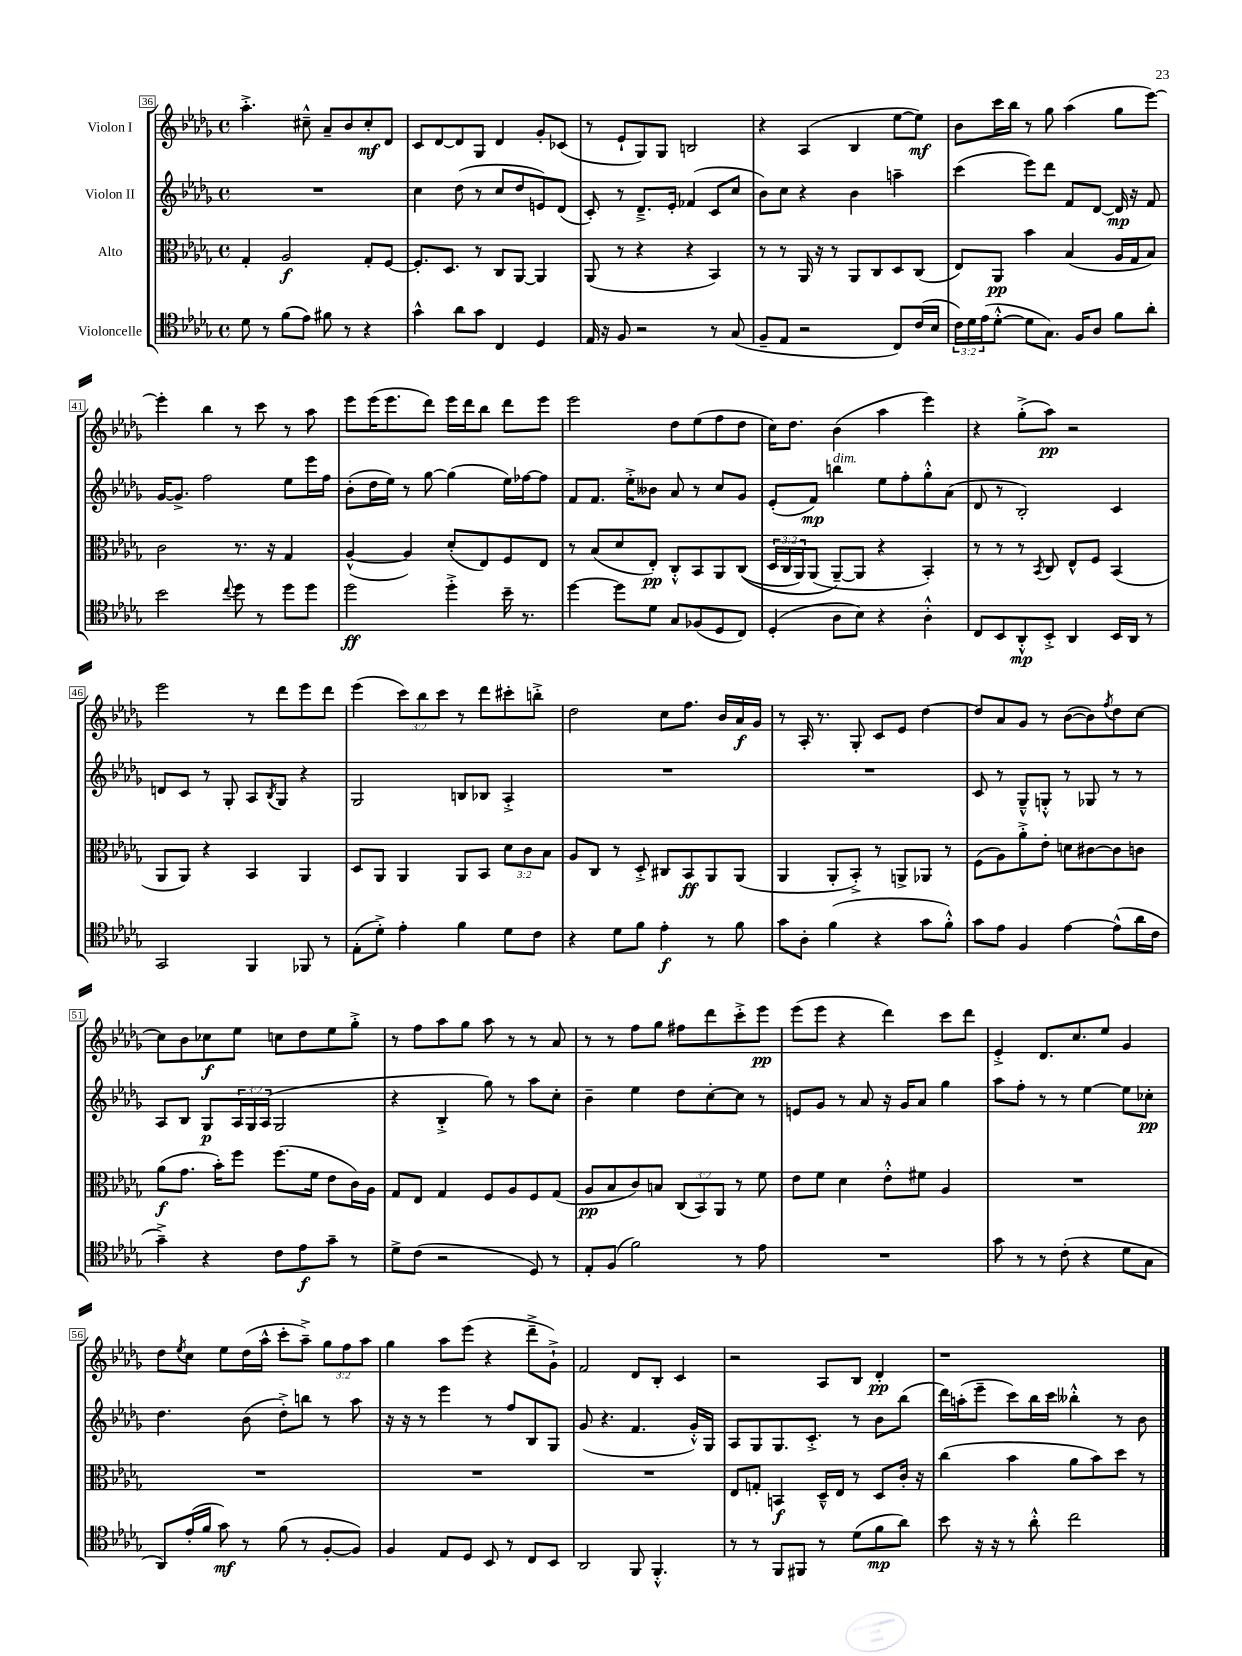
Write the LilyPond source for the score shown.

<<
\new StaffGroup <<
\new Staff = "s0" \with { instrumentName = "Violon I" } {
    \clef treble \key des \major \defaultTimeSignature \time 4/4 \override Staff.TupletNumber.text = #tuplet-number::calc-fraction-text
    aes''4.-.-> cis''8---^ aes'8-- bes'8 cis''8-.\mf des'8 |
    c'8 des'8~ des'8 ges8 des'4 ges'8-. ces'8( |
    r8 ees'8-! ges8) ges8 b2 |
    r4 aes4( bes4 ees''8~ ees''8\mf) |
    bes'8 c'''16 bes''16 r8 ges''8 aes''4( ges''8 ees'''8~) |
    ees'''4-. bes''4 r8 c'''8 r8 aes''8 |
    ees'''8 ees'''16( ees'''8. des'''8) ees'''16 des'''16 bes''8 des'''8 ees'''8 |
    ees'''2 des''8 ees''8( f''8 des''8 |
    c''16) des''8. bes'4( aes''4 ees'''4) |
    r4 ges''8-.->( aes''8\pp) r2 |
    ees'''2 r8 des'''8 ees'''8 des'''8 |
    ees'''4( \tuplet 3/2 { c'''8) bes''8 c'''8 } r8 des'''8 cis'''8-. b''8-.-> |
    des''2 c''8 f''8. bes'16 aes'16\f ges'16 |
    r8 aes16-. r8. ges8-. c'8 ees'8 des''4~ |
    des''8 aes'8 ges'8 r8 bes'8~( bes'8) \acciaccatura { f''8 } des''8 c''8~ |
    c''8 bes'8 ces''8\f ees''8 c''8 des''8 ees''8 ges''8-.-> |
    r8 f''8 aes''8 ges''8 aes''8 r8 r8 aes'8 |
    r8 r8 f''8 ges''8 fis''8 des'''8 c'''8-.-> ees'''8\pp |
    ees'''8( ees'''8 r4 des'''4) c'''8 des'''8 |
    ees'4-.-> des'8. c''8. ees''8 ges'4 |
    des''8 \acciaccatura { ees''8 } c''8 ees''8 des''16( aes''16-^ c'''8-. aes''8--->) \tuplet 3/2 { ges''8 f''8 aes''8 } |
    ges''4 aes''8 ees'''8( r4 des'''8---> ges'8-!->) |
    f'2 des'8 bes8-. c'4 |
    r2 aes8 bes8 des'4-.\pp |
    r1 \bar "|." |
}
\new Staff = "s1" \with { instrumentName = "Violon II" } {
    \clef treble \key des \major \defaultTimeSignature \time 4/4 \override Staff.TupletNumber.text = #tuplet-number::calc-fraction-text
    R1 |
    c''4 des''8( r8 c''8 des''8 e'8) des'8( |
    c'8-.) r8 des'8.---> ees'16-. fes'4( c'8 c''8 |
    bes'8) c''8 r4 bes'4 a''4-- |
    c'''4( ees'''8) des'''8 f'8 des'8~ des'16\mp r16 f'8 |
    ges'16~ ges'8.-> f''2 ees''8 ees'''16 f''16 |
    bes'8-.( des''16 ees''16) r8 ges''8~ ges''4( ees''16) fes''16~ fes''8 |
    f'8 f'8. ees''16-.-> beses'8 aes'8 r8 c''8 ges'8 |
    ees'8-.( f'8\mp) b''4^\markup { \italic "dim." } ees''8 f''8-. ges''8-.-^ aes'8( |
    des'8 r8 bes2-.) c'4 |
    d'8 c'8 r8 ges8-. aes8 \acciaccatura { bes8 } ges8 r4 |
    ges2 b8 bes8 aes4-.-> |
    R1 |
    R1 |
    c'8 r8 ges8---^ g8-.-^ r8 ges8 r8 r8 |
    aes8 bes8 ges8\p \tuplet 3/2 { aes16 ges16 aes16( } ges2 |
    r4 bes4-.-> ges''8) r8 aes''8 c''8-. |
    bes'4-- ees''4 des''8 c''8~-. c''8 r8 |
    e'8 ges'8 r8 aes'8 r16 ges'16 aes'8 ges''4 |
    aes''8 f''8-. r8 r8 ees''4~ ees''8 ces''8-.\pp |
    des''4. bes'8( des''8-.->) b''8 r8 aes''8 |
    r16 r16 r8 ees'''4 r8 f''8 bes8 ges8 |
    ges'8( r4. f'4. ges'16-.-^) ges16 |
    aes8 ges8 ges8. c'8.-.-> r8 bes'8 bes''8( |
    des'''16) a''16-.( ees'''8-- c'''8) bes''16 c'''16 beses''4-.-^ r8 bes'8 \bar "|." |
}
\new Staff = "s2" \with { instrumentName = "Alto" } {
    \clef alto \key des \major \defaultTimeSignature \time 4/4 \override Staff.TupletNumber.text = #tuplet-number::calc-fraction-text
    ges4-. aes2\f ges8-. f8~ |
    f8.-. des8. r8 c8 aes,8~ aes,4 |
    aes,8( r8 r4 r4 bes,4) |
    r8 r8 aes,16 r16 r8 aes,8 c8 des8 c8( |
    ees8) aes,8\pp bes'4 bes4( aes16 ges16 bes8) |
    c'2 r8. r16 ges4 |
    aes4~-^( aes4) des'8-.( ees8) f8 ees8 |
    r8 bes8( des'8 ees8-.\pp) c8-.-^ bes,8 aes,8 c8(\( |
    \tuplet 3/2 { des16 c16 aes,16) } aes,8( aes,8~--\) aes,8 r4 bes,4-.) |
    r8 r8 r8 \acciaccatura { bes,8 } c8 ees8-^ f8 bes,4( |
    aes,8 aes,8) r4 bes,4 aes,4 |
    des8 aes,8 aes,4 aes,8 bes,8 \tuplet 3/2 { des'8 c'8 bes8 } |
    aes8 c8 r8 des8-.-> cis8 bes,8\ff aes,8 aes,8( |
    aes,4 aes,8-. bes,8-.->) r8 a,8-> aes,8 r8 |
    f8( aes8) aes'8-.-> ees'8-. d'8 cis'8~ cis'8 c'8 |
    aes'8\f( ges'8. bes'16-.) f''8 f''8.( f'16 ees'8 c'16) aes16 |
    ges8 ees8 ges4 f8 aes8 f8 ges8( |
    aes8\pp bes8 c'8) b8 \tuplet 3/2 { c8( bes,8) aes,8 } r8 f'8 |
    ees'8 f'8 des'4 ees'8-.-^ fis'8 aes4 |
    R1 |
    R1 |
    R1 |
    R1 |
    ees8 g8-. b,4\f des16---^ ees16 r8 des8 c'16-. r16 |
    c''4( bes'4 aes'8 bes'8) des''8 r8 \bar "|." |
}
\new Staff = "s3" \with { instrumentName = "Violoncelle" } {
    \clef tenor \key des \major \defaultTimeSignature \time 4/4 \override Staff.TupletNumber.text = #tuplet-number::calc-fraction-text
    des'8 r8 f'8( ees'8) fis'8 r8 r4 |
    ges'4-^ aes'8 ges'8 c4 des4 |
    ees16 r16 f8 r2 r8 ges8( |
    f8-- ees8 r2 c8) c'16( bes16 |
    \tuplet 3/2 { c'16) des'16 ees'16( } des'8~-.-^ des'8 ges8.) f16 aes8 f'8 aes'8-. |
    bes'2 \appoggiatura { c''8 } des''8 r8 des''8 des''8 |
    des''2\ff des''4-.-> bes'16-- r8. |
    des''4~ des''8 des'8 ges8 fes8( des8 c8) |
    des4-.( aes8 bes8) r4 aes4-.-^ |
    c8 bes,8 aes,8-.-^\mp bes,8-.-> aes,4 bes,16 aes,16 r8 |
    ges,2 f,4 fes,8 r8 |
    ees8-.( des'8-.->) ees'4-. f'4 des'8 c'8 |
    r4 des'8 f'8 ees'4-.\f r8 f'8 |
    ges'8 aes8-. f'4( r4 ges'8 f'8-.-^) |
    ges'8 ees'8 f4 ees'4~ ees'8-^( aes'16 c'16 |
    ges'4--->) r4 c'8 ees'8\f ges'8-- r8 |
    des'8-> c'8( r2 des8) r8 |
    ees8-. f8( f'2) r8 ees'8 |
    R1 |
    ges'8 r8 r8 c'8-.( r4 des'8 ges8 |
    aes,8) ees'16-.( f'16 ges'8\mf) r8 f'8( r8 f8~-. f8) |
    f4 ees8 des8 bes,8 r8 c8 bes,8 |
    aes,2 f,8 f,4.-.-^ |
    r8 r8 f,8 fis,8 r8 des'8( f'8\mp aes'8) |
    bes'8 r16 r16 r8 aes'8-.-^ c''2 \bar "|." |
}
>>
>>
\layout { \context { \Score currentBarNumber = #36 \override BarNumber.stencil = #(make-stencil-boxer 0.1 0.3 ly:text-interface::print) } }
